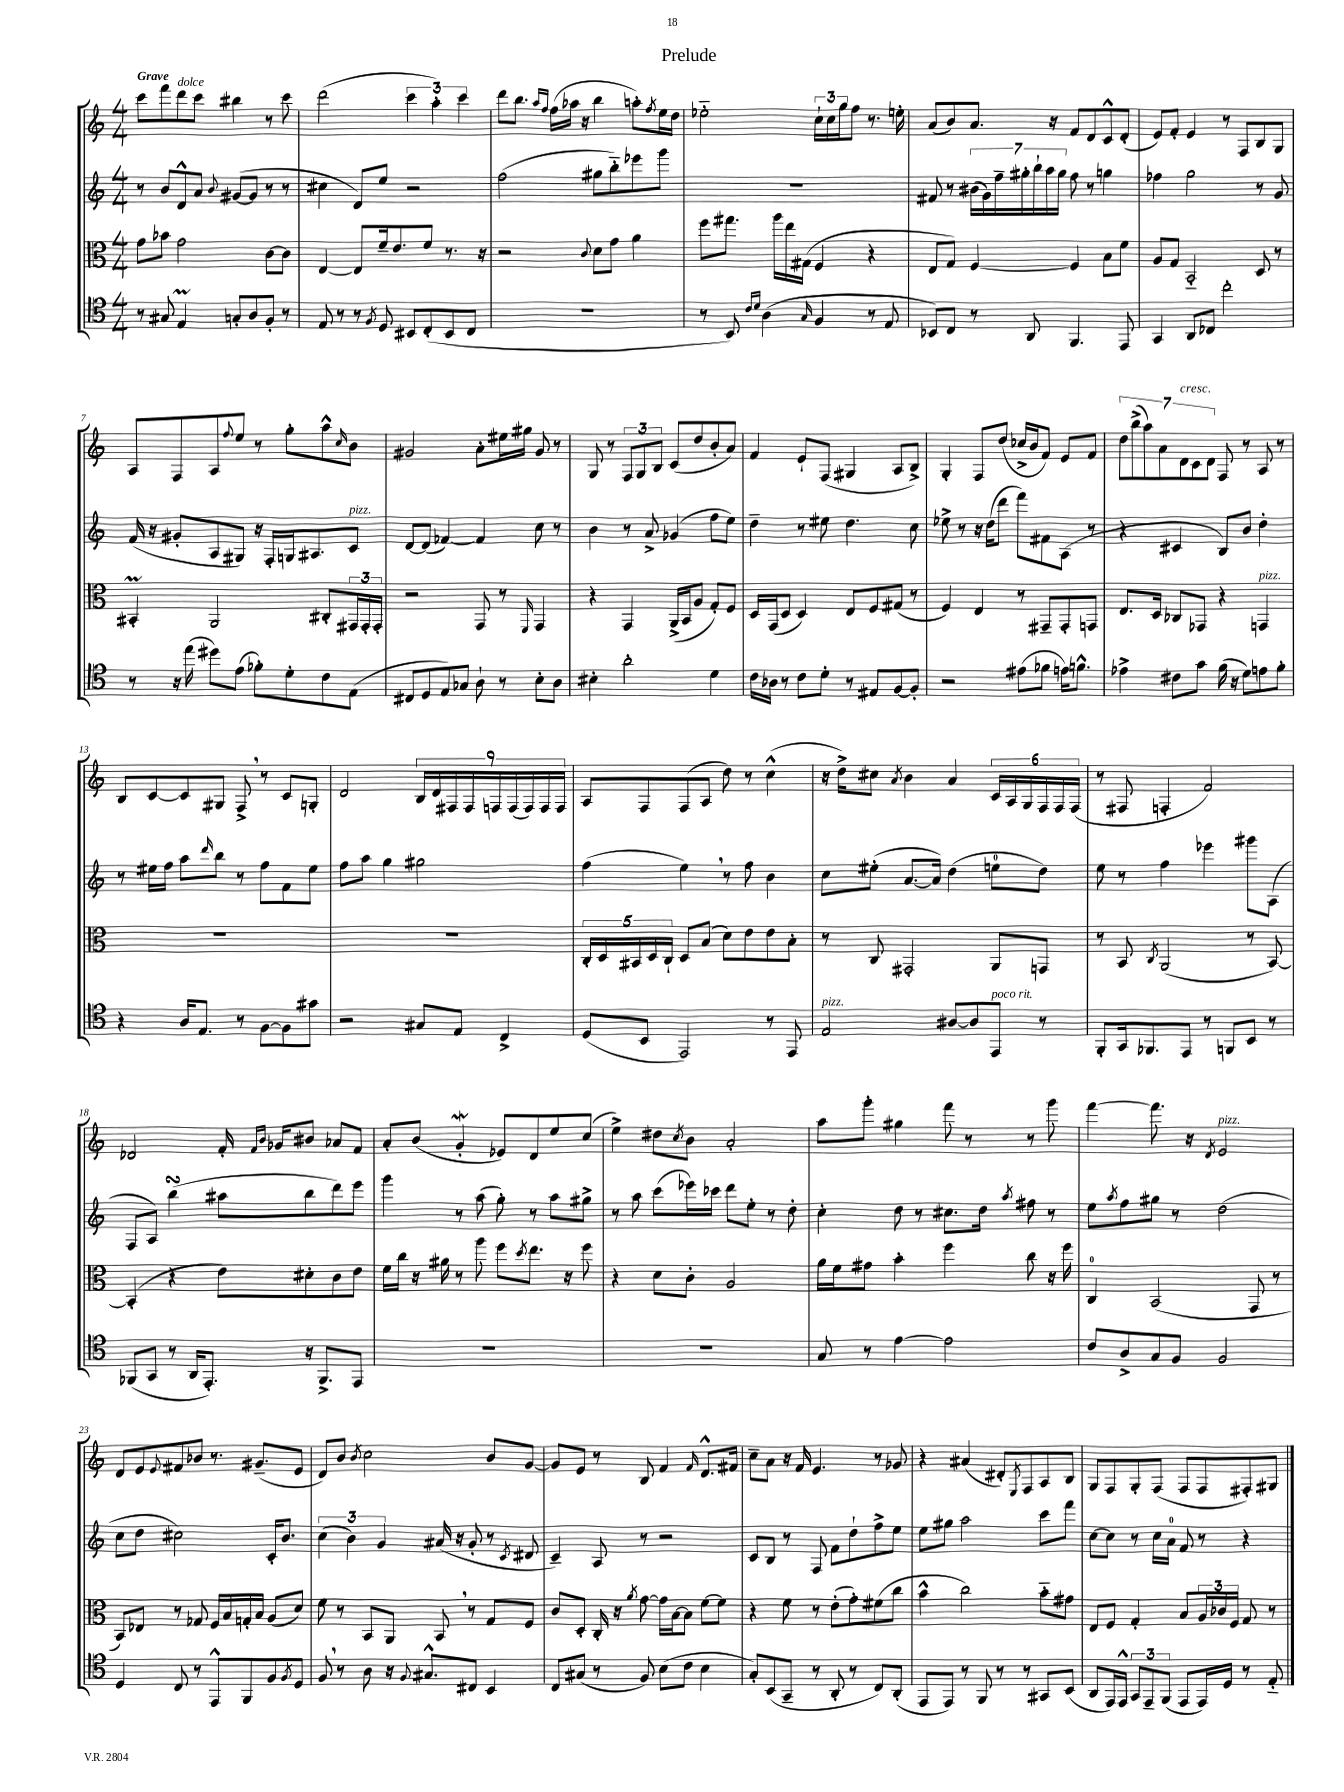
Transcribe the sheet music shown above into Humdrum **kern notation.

**kern	**kern	**kern	**kern
*staff4	*staff3	*staff2	*staff1
*clefC4	*clefC3	*clefG2	*clefG2
*k[]	*k[]	*k[]	*k[]
*M4/4	*M4/4	*M4/4	*M4/4
8r	8g	8r	8ccc
8G#	8b-	8b	8fff
4E	2g	8d^^	8ddd
.	.	8a	8ccc
.	.	8qqb	.
8G'	.	([8g#	4bb#
8A	.	8g#]	.
8F'	[8c	8r	8r
8r	8c]	8r	8ccc
=	=	=	=
8E	[4E	4cc#	(2ddd
8r	.	.	.
8r	8E]	8d)	.
8qF	.	.	.
8D	16f~	8ee	.
.	8.e	.	.
8BB#	.	2r	6ccc
(8C'	8f	.	.
.	.	.	6aa')
8BB#	8.r	.	.
.	.	.	6ccc
8C	.	.	.
.	16r	.	.
=	=	=	=
1r	2r	(2ff	8ddd
.	.	.	8.bb
.	.	.	16qqaa
.	.	.	16qqff
.	.	.	(16ff
.	.	.	16aa-
.	.	.	16r
.	8qqc	.	.
.	8d	8gg#	4bb
.	8g	8bb'~)	.
.	4a	8eee-	8aa')
.	.	.	8qff
.	.	8ggg	16ee
.	.	.	16dd
=	=	=	=
8r	8ff	1r	2ee-'~
8BB)	8.gg#	.	.
16qqc	.	.	.
16qqd	.	.	.
(4A	.	.	.
.	16aa	.	.
.	16ee	.	.
.	(16G#	.	.
16qqG	.	.	.
4F	4F	.	24cc`
.	.	.	24cc
.	.	.	24gg
.	.	.	8ff
8r	4r	.	8.r
8E	.	.	.
.	.	.	16ee'
=	=	=	=
8BB-)	8E	8f#	(8a
8C	8G)	8r	8b)
8r	[4F	(28b#	8.a
.	.	28g)	.
.	.	28ff~	.
.	.	28gg#'	.
8AA	.	.	.
.	.	28bb`	.
.	.	28aa	.
.	.	.	16r
.	.	28gg#	.
4.FF	4F]	8ff	8f
.	.	8r	8d
.	8B	4gg	8c^^
8EE	8f	.	(8d'
=	=	=	=
4GG	8A	4ff-	8e)
.	8G	.	8f'
8AA	2BB'~	2gg	4e
8C-	.	.	.
2cc'	.	.	8r
.	.	.	8F
.	8D	8r	8B
.	8r	8g	8G
=	=	=	=
8r	4BB#'	(16f	8A
.	.	16r	.
16r	.	8g#'	8F
(16ee	.	.	.
8dd#)	2AA	8A	8A
.	.	.	8qqff
(8e	.	8G#)	8ee
8f-')	.	16r	8r
.	.	16F'	.
8d'	.	16G	8gg'
.	.	8.A#	.
8c	8C#'	.	8aa^^
.	.	.	16qqcc
(8E	24GG#	8c	8b
.	24GG#'	.	.
.	24GG#'	.	.
=	=	=	=
8C#	2r	[8d	2g#
8D	.	(8d]	.
8E)	.	[4f-)	.
8G-	.	.	.
8A`	8GG	4f-]	8a'
8r	8r	.	16ee#
.	.	.	16gg#
.	16qqFF	.	.
8B'	4GG	8cc	8g#
8A	.	8r	8r
=	=	=	=
4B#'	4r	4b	8G
.	.	.	8r
2a'	4GG	8r	12F
.	.	.	12G
.	.	8a^	.
.	.	.	12B
.	(16AA^	(4g-	(8c
.	16BB	.	.
.	8A	.	8dd
4d	8G')	8ff	8b'
.	8F	8ee)	8a)
=	=	=	=
16c	16D	4dd~	4f
16A-	(16GG	.	.
8r	8D	.	.
8c	4D)	8r	8e`
8d'	.	8ee#	(8F
8r	8E	4.dd	4G#
8E#	8F	.	.
[8F	(8G#	.	8A
8F']	8r	8cc	8B^)
=	=	=	=
2r	4F)	8ee-^	4G'
.	.	8r	.
.	4E	16r	8F
.	.	(16dd	.
.	.	8ddd	(8dd
(8e#	8r	8fff)	16cc-^
.	.	.	16b
8f-	8GG#~	8f#	8f)
16e)	8GG#'	(8A	8e
8.f^^	.	.	.
.	8GG	8r	8f
=	=	=	=
4e-^	8.E	4r	14dd
.	.	.	(14bb^
.	.	.	14aa)
.	16D	.	.
.	.	.	14a
8c#	8C-	4c#	.
.	.	.	14d
.	.	.	14c
8g	8GG-	.	.
.	.	.	14d
(16f	4r	8B)	8F
16r	.	.	.
8d)	.	8b	8r
8e	4GG	4dd'	8A
8f'	.	.	8r
=	=	=	=
4r	1r	8r	8B
.	.	16ee#	[8c
.	.	16ff	.
16A	.	8aa	8c]
8.E	.	.	.
.	.	16qqddd	.
.	.	8bb	8G#
8r	.	8r	8F^
[8F	.	8ff	8r
8F]	.	8f	8c
8g#	.	8ee#	8G'
=	=	=	=
2r	1r	8ff	2d
.	.	8aa	.
.	.	4gg	.
8G#	.	2gg#	18B
.	.	.	18d
.	.	.	18F#
8E	.	.	.
.	.	.	18F#
.	.	.	18F
4C^	.	.	.
.	.	.	(18F
.	.	.	18F)
.	.	.	18F
.	.	.	18F
=	=	=	=
(8D	20C'	(4ff	8A
.	20D	.	.
.	20BB#	.	.
8BB	.	.	8F
.	20D	.	.
.	20C`	.	.
2EE)	8D	4ee)	(8F
.	(8B	.	8A
.	8d)	8r	8dd)
.	8e	8ff	8r
8r	8e	4b	(4cc^^
8EE	8B'	.	.
=	=	=	=
2E	8r	8cc	16r
.	.	.	16dd^)
.	8C	(8ee#'	8cc#
.	.	.	8qa
.	2GG#'	[8.a	4b
.	.	16a])	.
[8A#	.	(4dd	4a
8A#]	.	.	.
8EE	8AA	8ee	24c
.	.	.	24A
.	.	.	24G
8r	8GG	8dd)	24F
.	.	.	24F
.	.	.	(24F
=	=	=	=
8FF'	8r	8ee	8r
16GG	8BB	8r	8F#
8.FF-	.	.	.
.	8qC	.	.
.	(2AA	4ff	4F'
8EE	.	.	.
8r	.	4eee-	2f)
8FF	.	.	.
8BB	8r	8ggg#	.
8r	[8BB)	(8A	.
=	=	=	=
(8FF-	(4BB']	8F	2d-
8GG	.	8A)	.
8r	4r	(4bb	.
16AA	.	.	.
8.EE')	.	.	.
.	8e)	8aa#	16f'
.	.	.	16qqf
.	.	.	16qqb
.	.	.	16g-
16r	8d#'	8bb	8b#
8.FF-^	.	.	.
.	8c	8ddd)	8a-
8EE	8e	8eee	8f
=	=	=	=
1r	16f	4ggg	8a'
.	16cc	.	.
.	16r	.	(8b
.	16a#	.	.
.	8r	8r	4g'
.	8aa	(8aa	.
.	8ff	8gg')	8e-)
.	8qdd	.	.
.	8.ee	8r	8d
.	.	8aa	8ee
.	16r	.	.
.	8ff	8gg#^	(8cc
=	=	=	=
1r	4r	8r	4ee^)
.	.	8aa	.
.	8d	(8ccc	8dd#
.	.	.	8qcc
.	8c'	16eee-)	8b
.	.	16ccc-	.
.	2A	8ddd	2a'
.	.	8ee'	.
.	.	8r	.
.	.	8dd'	.
=	=	=	=
8G	16a	4cc'	8aa
.	16f	.	.
8r	8g#	.	8ggg'
[4e	4b'	8dd	4gg#
.	.	8r	.
2e]	4ff	8.cc#	8fff
.	.	.	8r
.	.	16dd	.
.	.	8qaa	.
.	8cc	8ff#	8r
.	16r	8r	8ggg
.	16ff	.	.
=	=	=	=
8c	4C	8ee	[4fff
.	.	8qaa	.
8A^	.	8ff	.
8G	(2BB	8gg#	8.fff]
8F	.	8r	.
.	.	.	16r
.	.	.	8qd
2F	.	(2dd	2e
.	8GG	.	.
.	8r	.	.
=	=	=	=
4D	8BB)	8cc	8d
.	8E-	8dd	8e
.	.	.	8qqe
8C	8r	2cc#)	8f#
8r	8G-	.	8b-
8EE^^	16F	.	8.r
.	16B	.	.
8FF	16G'	.	.
.	16B	.	(8.g#~
8F	(8A	16c'	.
.	.	8.b	.
8qF	.	.	.
8D	8d)	.	8e
=	=	=	=
8F	8f	(6cc	8d)
8r	8r	.	8b
.	.	6b)	.
.	.	.	8qb
8A	8BB	.	2cc
.	.	6g	.
16r	8AA	.	.
8qqF	.	.	.
8.G#^^	.	.	.
.	8BB	(16a#	.
.	.	16r	.
8C#	8r	8g'	.
4BB	8G	8r	8b
.	.	8qc	.
.	8F	8d#	[8g
=	=	=	=
8C	8c	4c~)	8g]
(8G#	8D'	.	8e
8r	16C'	8A	8r
.	16r	.	.
.	8qa	.	.
8F)	[8g	8r	8B
(8B	16g]	2r	4f
.	[16B	.	.
8c	8B]	.	.
.	.	.	16qqf
4B	[8f	.	8.d^^
.	8f]	.	.
.	.	.	16f#
=	=	=	=
8G')	4r	8c	8cc~
(8BB	.	8B	8a
8GG~	8f	8r	16r
.	.	.	16f
8r	8r	8F	4.e
8AA'	(8e'	8f	.
8r	8g')	8dd`	.
8C)	(8f#	8ff^	8r
(8AA'	8cc	8ee	8g-
=	=	=	=
8EE	4b^^	8ee	4r
8EE)	.	8gg#	.
8r	2cc)	2aa	(4a#
8FF	.	.	.
8r	.	.	8d#')
.	.	.	8qE
8r	.	.	8F
8GG#	8b'~	8ccc	8A
(8BB	8g#	8fff	8B
=	=	=	=
8AA	8E	[8cc	8G
16EE)	8F	8cc]	8F
16EE^^	.	.	.
12GG	4G'	8r	8G'
12EE~	.	.	.
.	.	16cc	(8F
(12FF	.	.	.
.	.	16a	.
8EE	8B	8f	8F
16EE)	24A	8r	8F
.	24c-	.	.
16D	.	.	.
.	24F	.	.
8r	8G	4r	8F#')
8E'~	8r	.	8G#
==	==	==	==
*-	*-	*-	*-
